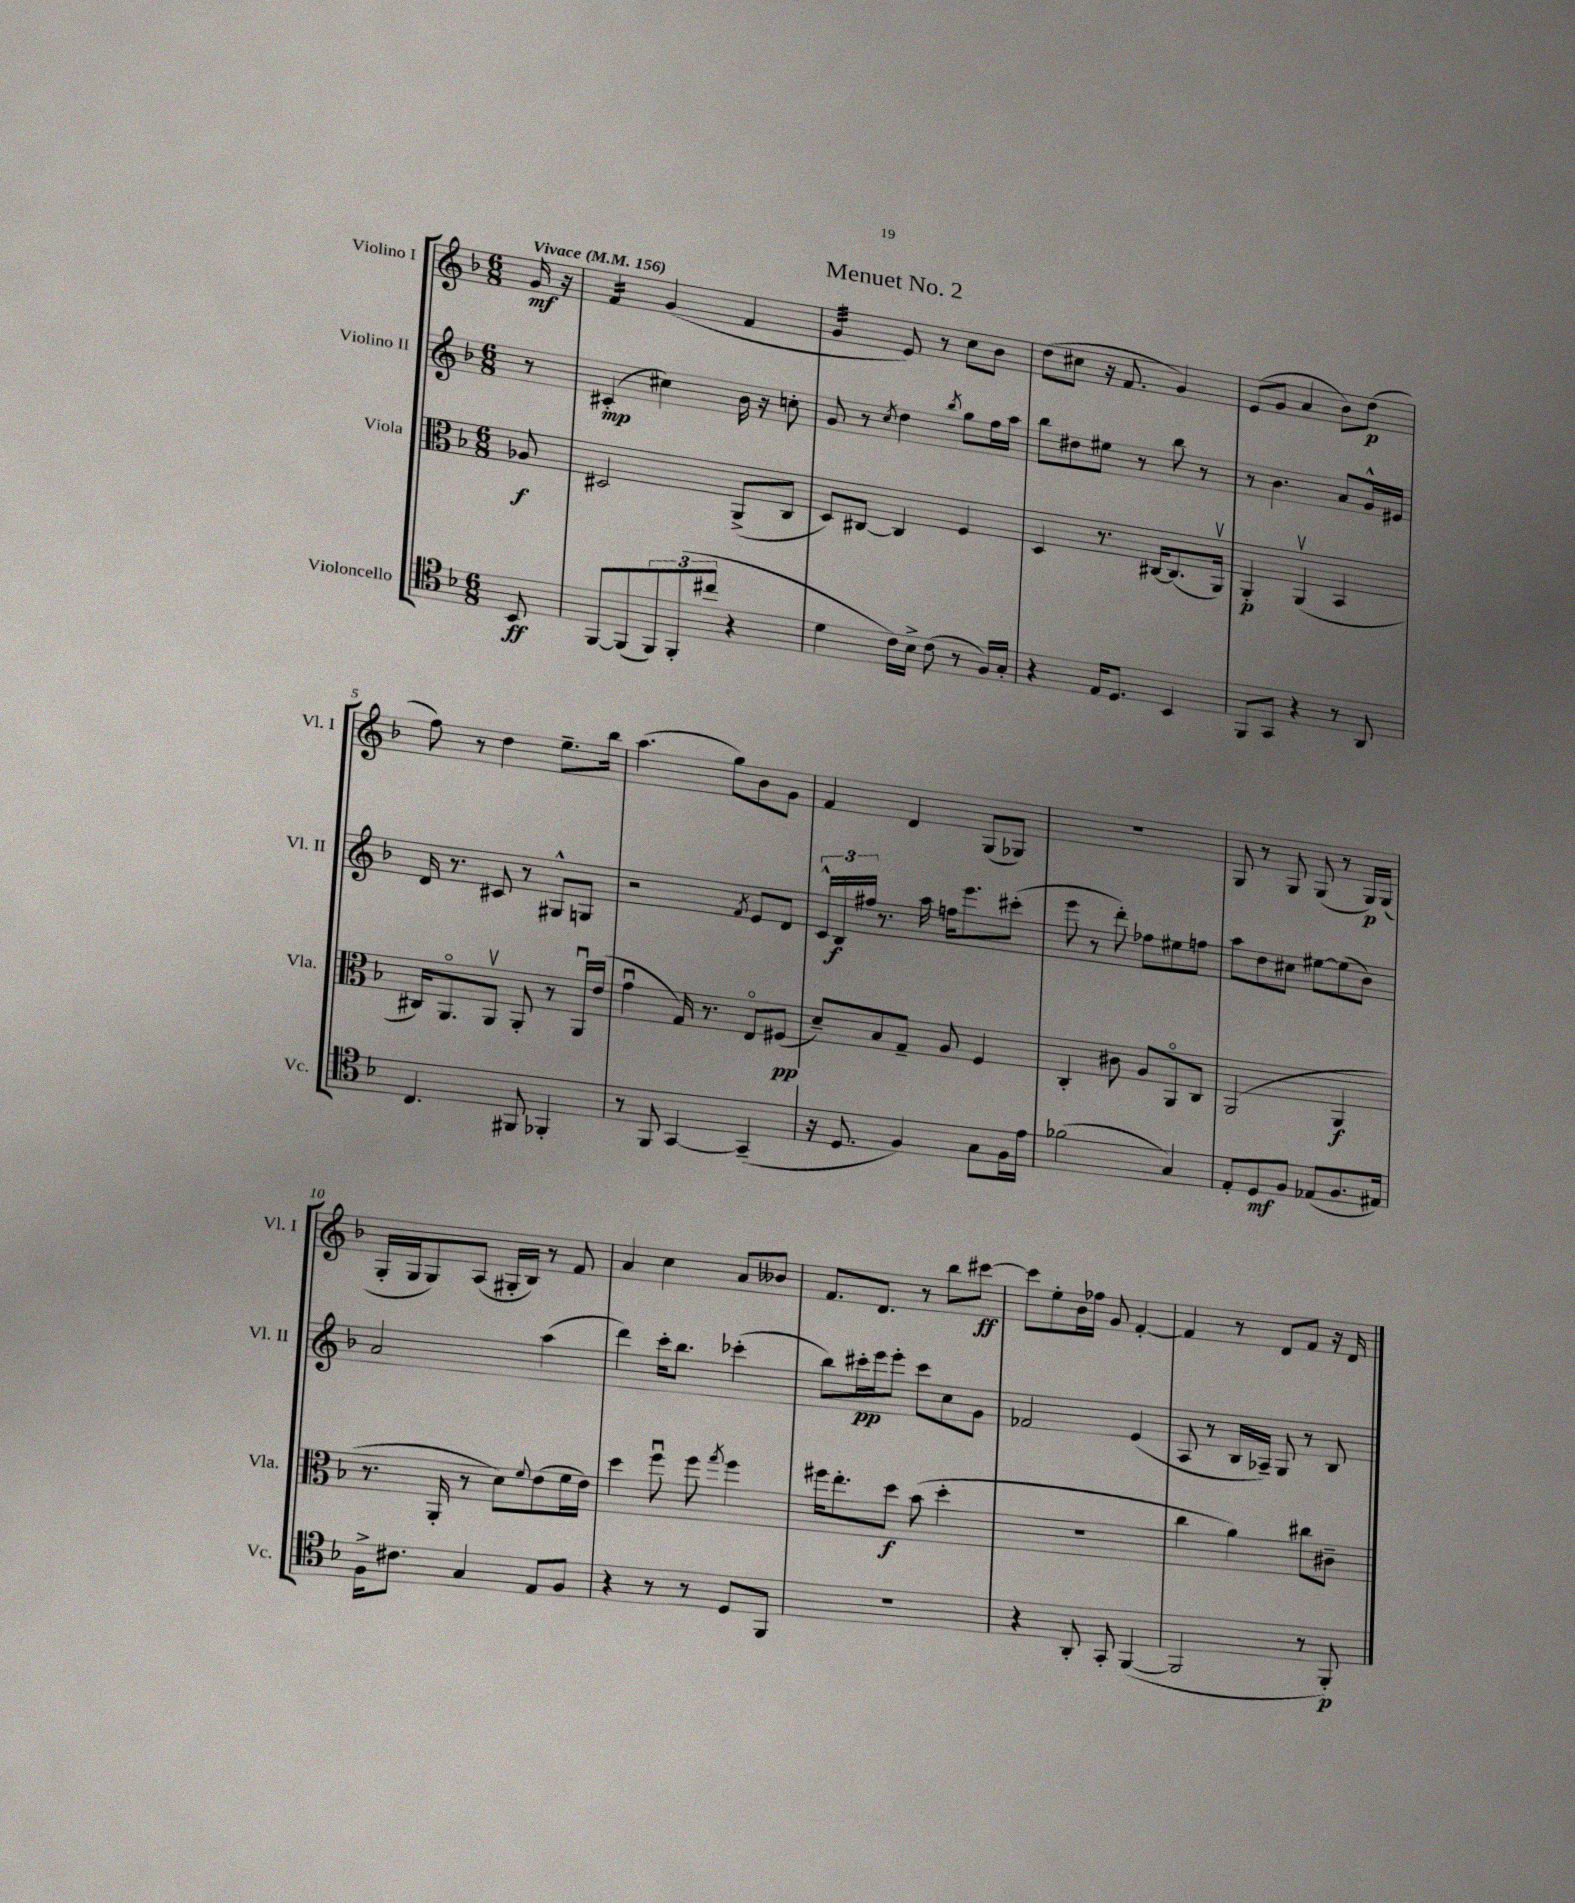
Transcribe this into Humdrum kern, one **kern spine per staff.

**kern	**kern	**kern	**kern
*staff4	*staff3	*staff2	*staff1
*clefC4	*clefC3	*clefG2	*clefG2
*k[b-]	*k[b-]	*k[b-]	*k[b-]
*M6/8	*M6/8	*M6/8	*M6/8
*MM156	*MM156	*MM156	*MM156
8BB-/	8A-/	8r	16g/
.	.	.	16r
=	=	=	=
[8FF/L	2D#/	(4c#'/	4f/
(8FF/]	.	.	.
12FF/)	.	4cc#\)	(4g/
(12FF'/	.	.	.
12cc#/J	.	.	.
4r	(8AA^/L	16b-\	4f/
.	.	16r	.
.	8C/J	8cc'\	.
=	=	=	=
4d\	8D/L)	8g/	4g/
.	[8C#/J	8r	.
.	.	8qcc/	.
16c\LL)	4C#/]	4dd\	8e/)
16B-^\JJ	.	.	.
(8c\	.	.	8r
.	.	8qbb-/	.
8r	4F/	8gg\L	8cc\L
16F/LL)	.	16ff\L	8b-\J
16G'/JJ	.	16aa\JJ	.
=	=	=	=
4r	4D/	8bb-\L	(8dd\L
.	.	8dd#\	8cc#\J
16E/LK	8.r	8ee#\J	16r
8.D/J	.	.	8.f/
.	.	8r	.
.	[16C#/LK	.	.
4BB-/	(8.C#/]	8bb-\	4g/)
.	.	8r	.
.	16AAv/Jk)	.	.
=	=	=	=
8FF/L	4AA'/	8r	(8e/L
8GG/J	.	4.b-\	8g/J
4r	(4AAv/	.	4a/
8r	4BB-/	8a/L	8b-\L)
8AA/	.	16g^^/L	(8dd\J
.	.	16e#/JJ	.
=	=	=	=
4.C/	16C#/LK)	16d/	8ff\)
.	8.AAo/	8.r	.
.	.	.	8r
.	8AAv/J	8c#/	4dd\
8FF#/	8AA'/	8r	.
4FF-'/	8r	8G#^^/L	8.ee~\L
.	16AAu/LL	8G/J	.
.	(16e/JJ	.	16bb-\Jk
=	=	=	=
8r	4gu\	2r	(4.aa\
8FF/	.	.	.
[4GG/	16G/)	.	.
.	8.r	.	.
.	.	.	8gg\L)
.	.	8qf/	.
(4GG~/]	8Eo/L	8e/L	8b-\
.	(8F#/J	8d/J	8g\J
=	=	=	=
16r	8d~/L)	24c^^/LL	4f/
.	.	24B-/	.
8.D/	.	.	.
.	.	24ff#/JJ	.
.	8B-/	8.r	.
4F/)	8G~/J	.	4d/
.	.	16aa\	.
.	8A/	16ff\LK	.
.	.	8.eee\	.
8G\L	4F/	.	(8G/L
16F\L	.	(8ccc#'\J	8G-/J)
16e\JJ	.	.	.
=	=	=	=
(2f-\	4C'/	8eee\	2.r
.	.	8r	.
.	8c#\	8ddd'\)	.
.	8A/L	8ff-\L	.
4G/)	8AAo/	8ee#\	.
.	8C/J	8ff\J	.
=	=	=	=
8E'/L	(2AA/	8aa\L	8G/
8D/	.	8dd\	8r
8F/J	.	8cc#\J	8G/
(8E-/L	.	[8ee#\L	(8G/
8.F/	4AA/	(8ee#\]	8r
.	.	8b-\J)	16G/LL)
16E#/Jk)	.	.	(16G/JJ
=	=	=	=
16F^\LK	8.r	2a/	16G'/LL
8.c#\J	.	.	16G/J
.	.	.	8G/)
.	16AA'/	.	.
4G/	8r	.	(8A/J
.	8d\L)	.	16G#'/LL
.	.	.	16B-/JJ)
.	8qqf/	.	.
8E/L	(8e\	(4aa\	8r
8F/J	16f\L	.	8f/
.	16e\JJ)	.	.
=	=	=	=
4r	4dd\	4ddd\)	4a/
8r	8ffu\	16ccc'\LK	4cc\
.	.	8.bb-\J	.
8r	8ff\	.	.
.	8qgg/	.	.
8D/L	4ff\	(4ccc-'\	8a/L
8FF/J	.	.	8b--/J
=	=	=	=
2.r	16ff#\LK	8bb-\L)	8.f/L
.	8.ee'\	.	.
.	.	16ccc#'\L	.
.	.	16eee\J	8.d/J
.	8dd\J	8eee'\J	.
.	(8b-\	8ccc#\L	8r
.	4dd'\	8cc\	8bb-\L
.	.	8g\J	[8ccc#\J
=	=	=	=
4r	2.r	2f-/	8ccc#\]L
.	.	.	8ee'\
8AA'/	.	.	16b-\L
.	.	.	16ff-\JJ
8GG'/	.	.	8g/
([4FF/	.	(4e/	[4f'/
=	=	=	=
2FF/]	4cc\	8A/	4f/]
.	.	8r	.
.	4a\)	16B-/LL	8r
.	.	16A-~/JJ)	.
.	.	8G/	8d/L
8r	8cc#\L	8r	8f/J
8FF'/)	8c#~\J	8B-/	16r
.	.	.	16d/
==	==	==	==
*-	*-	*-	*-
